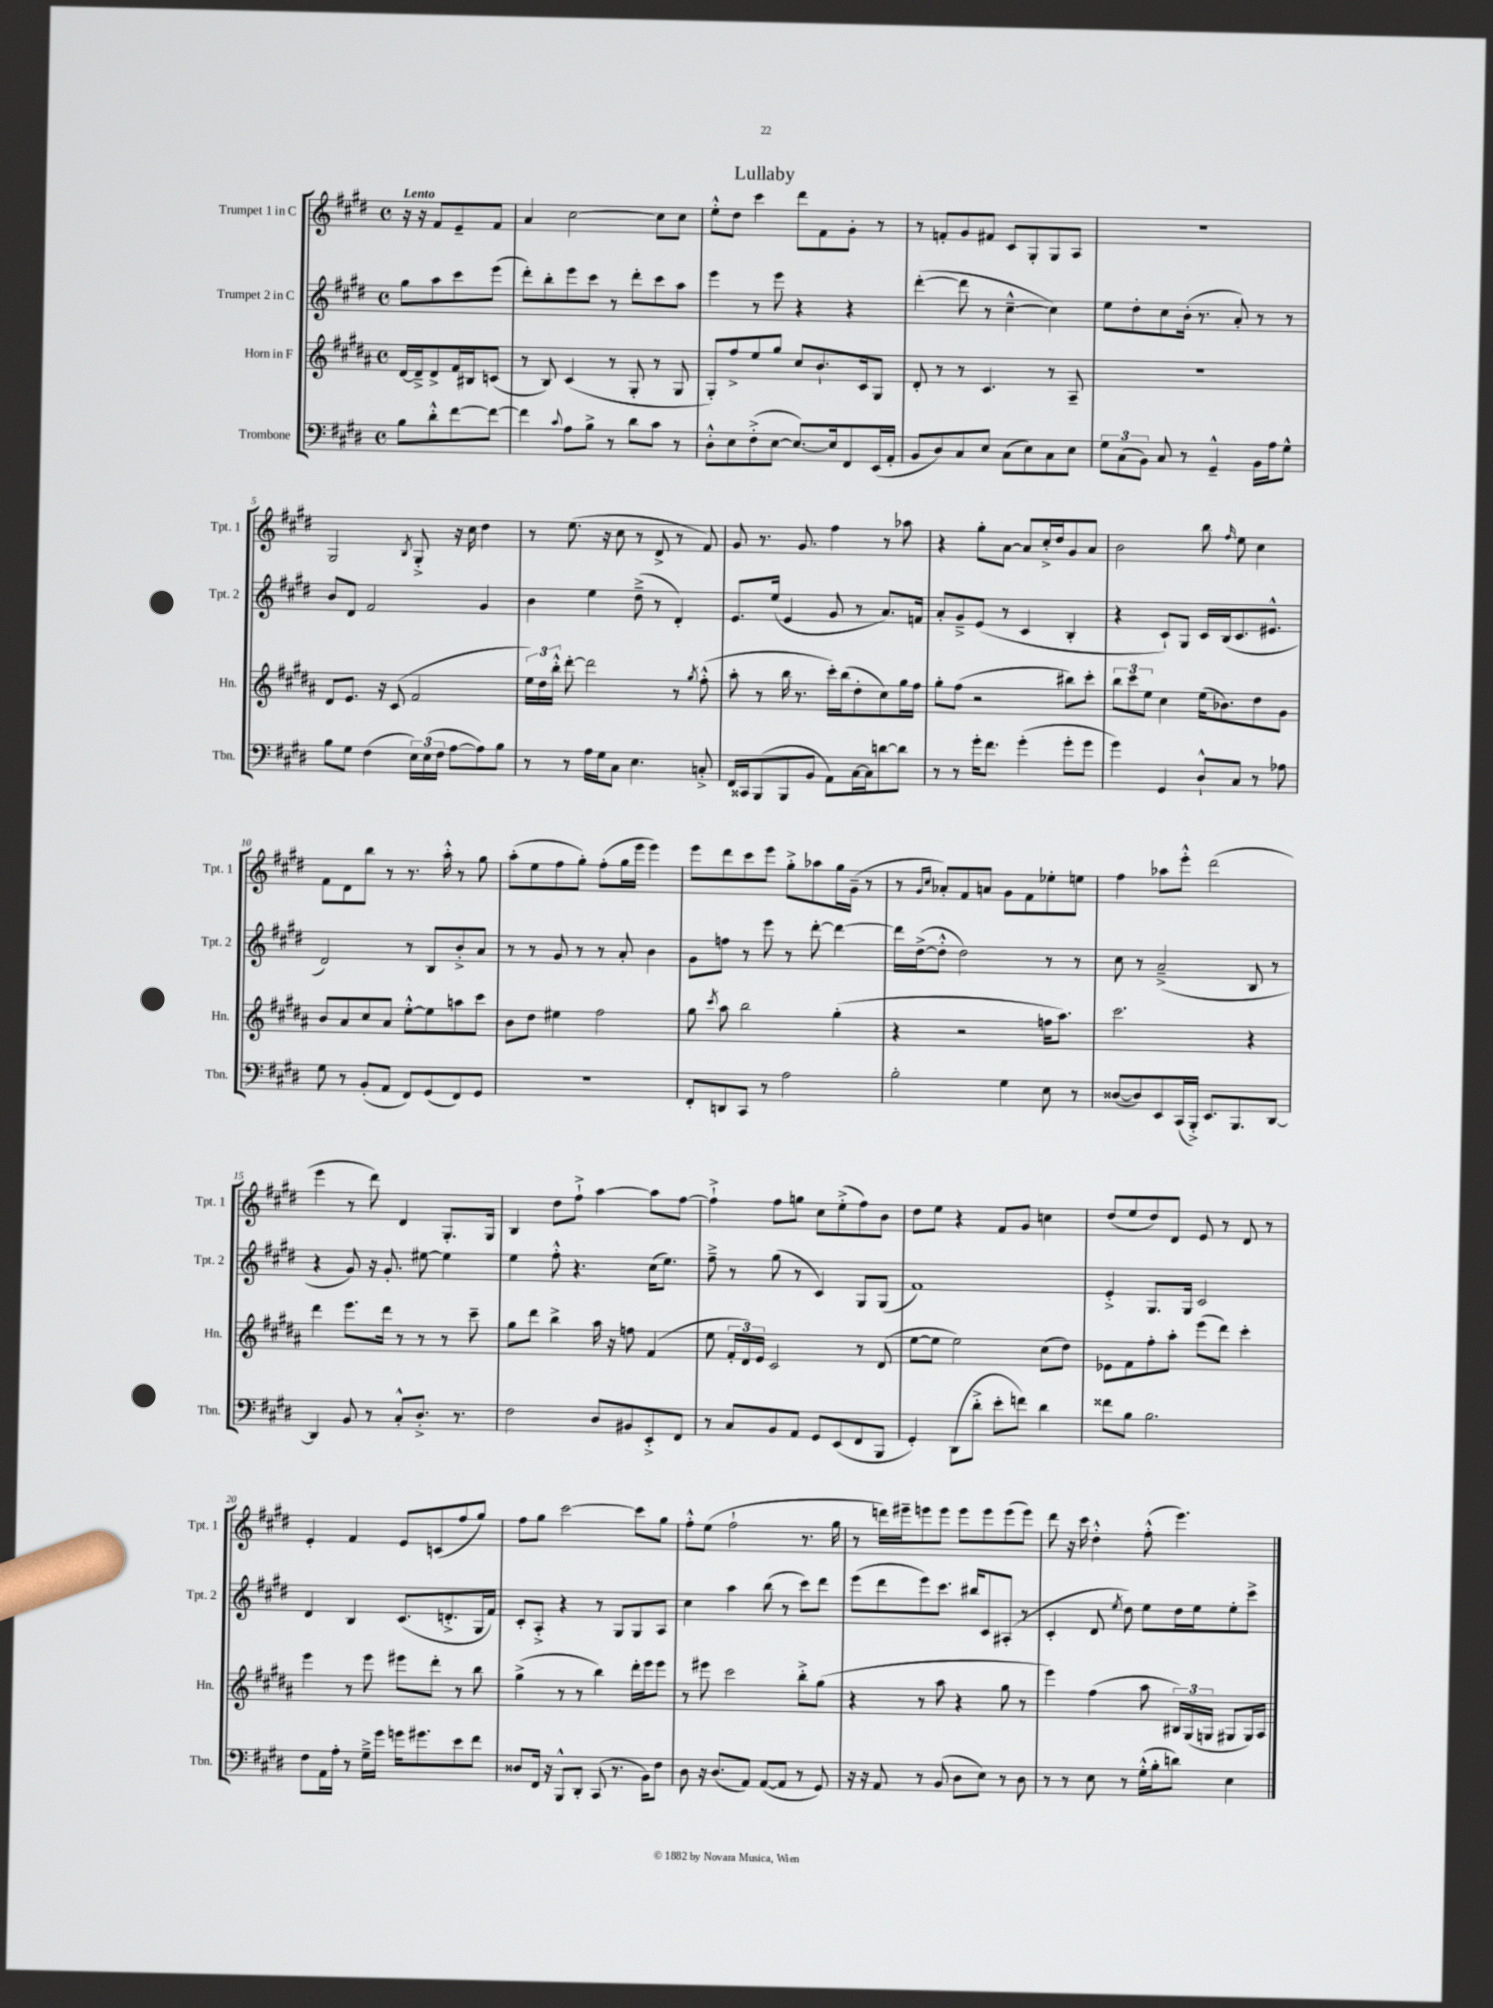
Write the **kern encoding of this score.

**kern	**kern	**kern	**kern
*staff4	*staff3	*staff2	*staff1
*clefF4	*clefG2	*clefG2	*clefG2
*k[f#c#g#d#]	*k[f#c#g#d#a#]	*k[f#c#g#d#]	*k[f#c#g#d#]
*M4/4	*M4/4	*M4/4	*M4/4
*met(c)	*met(c)	*met(c)	*met(c)
8B\L	[16d#/LL	8gg#\L	16r
.	16d#~^/]J	.	16r
8d#'^^\	8d#^/	8aa\	8f#/L
[8f#\	16f#/L	8ccc#\	8e~/
.	16B#/J	.	.
8f#\_J	(8c/J	(8eee\J	8f#/J
=	=	=	=
4f#\]	8r	8ddd#'\L)	4a/
.	8B/)	8bb'\	.
8qqc#/	.	.	.
8A\L	(4c#/	8eee\	[2cc#\
8B^\J	.	8ccc#\J	.
8r	8r	8r	.
8d#\L	8G#'/	8ddd#'\L	.
8c#\J	8r	8ccc#\	8cc#\]L
8r	8G#/	8aa\J	8cc#\J
=	=	=	=
8D#'^^\L	8G#'/L)	4eee\	8ee'^^\L
8E\	8ff#^/	.	8dd#\J
(8F#'^\	8ee/	8r	4ccc#\
[8E\J	8gg#/J	8eee\	.
8.E/_L)	8cc#/L	4r	8ddd#\L
.	8.b`/	.	8f#\
16E/]k	.	.	.
8FF#/	.	4r	8g#'\J
.	16c#/k	.	.
(16EE/L	8G#/J	.	8r
16AA'/JJ	.	.	.
=	=	=	=
8BB/L	8d#'/	([4ddd#'\	8r
8D#/)	8r	.	8f'/L
8C#/	8r	8ddd#\]	8g#/
8E/J	4.c#/	8r	8f#/J
(8C#\L	.	[4cc#~^^\	8c#/L
8E\)	.	.	8G#'/
8C#\	8r	4cc#\])	8G#/
8E\J	8A#~/	.	8A/J
=	=	=	=
12G#\L	1r	8ee\L	1r
(12C#\	.	.	.
.	.	8dd#'\	.
12BB\J)	.	.	.
8C#/	.	8cc#\	.
8r	.	(16b'\Jk	.
.	.	8.r	.
4GG#~^^/	.	.	.
.	.	8a'/)	.
16BB\LL	.	8r	.
16A\J	.	.	.
8G#^^\J	.	8r	.
=	=	=	=
8B\L	8d#/L	8b/L	2G#/
8G#\J	8.e/J	8d#/J	.
(4F#\	.	2f#/	.
.	16r	.	.
.	(8c#/	.	.
.	.	.	8qB/
24E\LL)	2f#/	.	8G#'^/
(24E\	.	.	.
24F#\JJ	.	.	.
[8A\L	.	.	16r
.	.	.	16cc#\
8A\])	.	4g#/	4dd#\
8B\J	.	.	.
=	=	=	=
8r	24ee\LL)	4b\	8r
.	24dd#\	.	.
.	24bb'^^\JJ	.	.
8r	[8ddd#'\	.	(8.ee\
16A\LL	2ddd#\]	4ee\	.
16G#\J	.	.	16r
8C#\J	.	.	8cc#\
4.E\	.	(8dd#~^\	8r
.	.	8r	8d#^/
.	8r	4d#'/)	8r
.	8qgg#/	.	.
8C'^/	(8ff#'^^\	.	8f#/)
=	=	=	=
16FF#/LL	8aa#'\	8.e/L	8g#/
16CC##/J	.	.	.
(8BBB/	8r	.	8.r
.	.	(16ee/Jk	.
8BBB/	16bb\	4e/	.
.	8.r	.	8.g#/
8BB/J	.	.	.
8AA\L)	16ccc#'\LL)	8g#/	4ff#\
.	(16bb\J	.	.
[16C#\L	8dd#'\	8r	.
16C#\]J	.	.	.
[8d\	8cc#\)	8.a/L)	8r
8d\]J	16gg#\L	.	8aa-\
.	16ff#\JJ	16f/Jk	.
=	=	=	=
8r	8gg#'\L	8a'/L	4r
8r	(8ff#\J	8g#~^/	.
16g#'\LK	2r	(8e/J	8gg#'\L
8.f#\J	.	.	.
.	.	8r	[8a\J
(4g#'\	.	4c#/	8a/]L
.	.	.	16cc#'^/L
.	.	.	16dd#/J
8g#'\L	8bb#\L)	4B'/	8g#/
8g#\J	8ccc#'\J	.	8a/J
=	=	=	=
4g#\)	12bb\L	4r	2b\
.	12ccc#\	.	.
.	12ee\J	.	.
4GG#/	4cc#\	8c#`/L)	.
.	.	8G#/J	.
8D#`^^/L	(16ee\LK	16c#/LL	8bb\
.	8.b-\)	(16B/J	.
.	.	.	16qqff#/
8C#/J	.	8.c#/	8ee\
8r	8dd#\	.	4cc#\
.	.	8.e#^^/J	.
8A-\	8g#\J	.	.
=	=	=	=
8G#\	8b/L	2d#/)	8f#\L
8r	8a#/	.	8d#\
(8BB'/L	8cc#/	.	8bb\J
8AA/J	8a#/J	.	8r
8FF#/L)	[8ee'^^\L	8r	8.r
(8GG#/	8ee\]	8B/L	.
.	.	.	16aa'^^\
8FF#/)	8aa\	8b'^/	8r
8GG#/J	8ccc#\J	8a/J	8gg#\
=	=	=	=
1r	8b\L	8r	(8aa'\L
.	8dd#\J	8r	8ee\
.	4ee#\	8g#/	8ff#\
.	.	8r	8gg#'\J)
.	2ff#\	8r	(8ff#'\L
.	.	8a'/	16gg#\L
.	.	.	16eee\JJ
.	.	4b\	4eee\)
=	=	=	=
8FF#'/L	8gg#\	8g#\L	8eee\L
.	8qccc#/	.	.
8DD/	8aa#\	8ff\J	8ddd#\
8CC#/J	2bb\	8r	8ccc#\
8r	.	8eee\	8eee\J
2A\	.	8r	8gg#'^\L
.	.	[8ddd#'\	8aa-\
.	(4gg#'\	4ddd#\_	16gg#\L
.	.	.	(16g#~\JJ
.	.	.	8r
=	=	=	=
2B'\	4r	16ddd#\]LL	8r
.	.	([16dd#^\J	.
.	.	.	16qqg#/LL
.	.	.	16qqcc#/JJ
.	.	8dd#'^^\]J	8a-'/L)
.	2r	2dd#\)	8f#/
.	.	.	8a/J
4G#\	.	.	8g#\L
.	.	.	8f#\
8E\	16ff\LK	8r	8ee-'\
.	8.aa#\J)	.	.
8r	.	8r	8ee\J
=	=	=	=
([8D##/L	2.ccc#\	8cc#\	4ff#\
8D##/])	.	8r	.
8EE/	.	(2a~^/	8aa-\L
(16CC#/L	.	.	8eee'^^\J
16BBB'^/JJ)	.	.	.
8.EE/L	.	.	(2ddd#\
8.BBB/	.	.	.
.	4r	8B/	.
[8DD#/J	.	8r	.
=	=	=	=
4DD#/]	4ddd#\	4r	4eee\
8BB/	8.eee\L	8g#/)	8r
8r	.	16r	8ddd#\)
.	16ddd#\Jk	8.g#'/	.
8C#'^^/L	8r	.	4d#/
8.D#'^/J	8r	[8ee#\	.
.	8r	4ee#\]	8.G#'/L
8.r	.	.	.
.	8ccc#~\	.	.
.	.	.	16G#/Jk
=	=	=	=
2F#\	8gg#\L	4ee\	4B/
.	8ddd#\J	.	.
.	4bb^\	8ff#'^^\	8dd#\L
.	.	4.r	8ff#`^\J
8D#/L	16aa#\	.	[4aa\
.	16r	.	.
8BB#/	8ff\	.	.
8EE'^/	(4f#/	(16cc#\LK	8aa\]L
.	.	8.ee\J)	.
8FF#/J	.	.	[8ff#\J
=	=	=	=
8r	8ee\	8ff#~^\	4ff#`^\]
8C#/L	24f#'/LL	8r	.
.	24d#/)	.	.
.	24e/JJ	.	.
8BB/	2c#/	(8gg#\	8ff#\L
8AA/J	.	8r	8gg\J
8GG#/L	.	4c#/)	8cc#\L
(8EE/	.	.	(8ee'^\
8FF#/	8r	8G#/L	8ff#\)
8BBB/J	(8d#/	(8G#/J	8b\J
=	=	=	=
4GG#'/)	[8ee\L	1f#)	8dd#\L
.	8ee\]J	.	8ee\J
(8DD#\L	2ee\)	.	4r
8d#'^\J	.	.	.
8e'\L	.	.	8f#/L
8f\J)	.	.	8g#/J
4d#\	(8cc#\L	.	4cc\
.	8dd#\J)	.	.
=	=	=	=
8f##\L	8e-\L	4e'^/	(8dd#/L
8B\J	8f#\	.	8ee/
2.B\	8ff#'\	8.G#/L	8dd#/)
.	8aa#'\J	.	8d#/J
.	.	16G#/Jk	.
.	(8eee\L	2c#/	8e/
.	8ddd#\J)	.	8r
.	4ccc#'\	.	8d#/
.	.	.	8r
=	=	=	=
8F#\L	4eee\	4d#/	4e'/
16AA\L	.	.	.
16A'\JJ	.	.	.
8r	8r	4B/	4f#/
16G#~^\LL	8eee\	.	.
16g#\JJ	.	.	.
16g\LK	8eee#\L	(8.c#/L	8e/L
8.g#\	.	.	.
.	8ddd#'\J	.	(8c/
.	.	8.d'^/	.
8e\	8r	.	8ff#/
8f#\J	8bb\	16G#/L	8gg#/J)
.	.	16f#/JJ)	.
=	=	=	=
8D##/L	(4gg#^\	8c#'/L	8ff#\L
16FF#/Jk	.	8A'^/J	8gg#\J
16r	.	.	.
8BBB^^/L	8r	4r	[2ccc#\
8DD#'/J	8r	.	.
(8CC#/	4bb\)	8r	.
8.r	.	8G#/L	.
.	16ddd#'\LL	8G#/	8ccc#\]L
16BB\LK)	16eee\J	.	.
8F#\J	8eee\J	8A/J	8gg#\J
=	=	=	=
8D#\	8r	4cc#\	8ff#'^^\L
16r	8eee#\	.	(8ee\J
(8.D#/L	.	.	.
.	2ccc#\	4aa\	2ff#`\
8AA/J)	.	.	.
([8AA/L	.	(8bb\	.
8AA/]J	.	8r	.
8r	8bb'^\L	8ccc#\L)	8.r
8GG#/)	(8gg#\J	8ddd#\J	.
.	.	.	16gg#\
=	=	=	=
16r	4r	(8eee\L	8r
16r	.	.	.
8AA/	.	8ddd#\	16ddd\LL)
.	.	.	16eee#~\J
8r	8r	8eee\)	8eee\
(8BB/	8aa#\	8.ccc#\J	8eee\J
8D#\L	4r	.	8eee\L
.	.	16bb#/LK	.
8E\J)	.	8c#/	8eee\
8r	8gg#\	(8A#'/J	(8eee\
8D#\	8r	8r	8eee\J)
=	=	=	=
8r	4eee\)	4c#'/	8ddd#\
8r	.	.	16r
.	.	.	16ccc#\
8E\	(4ff#\	8d#/	4dd#'^^\
.	.	8qee/	.
8r	.	8dd#\)	.
(16G#'^^\LL	8aa#\	8ee\L	(8ff#'^^\
16B'\J	.	.	.
8d\J)	24B#/LL)	16dd#\L	4.eee\)
.	(24G#/	.	.
.	.	16ee\J	.
.	24G/JJ	.	.
4E\	8G#/L	8ee'\	.
.	16G#/L)	8ccc#^\J	.
.	16A#/JJ	.	.
==	==	==	==
*-	*-	*-	*-
